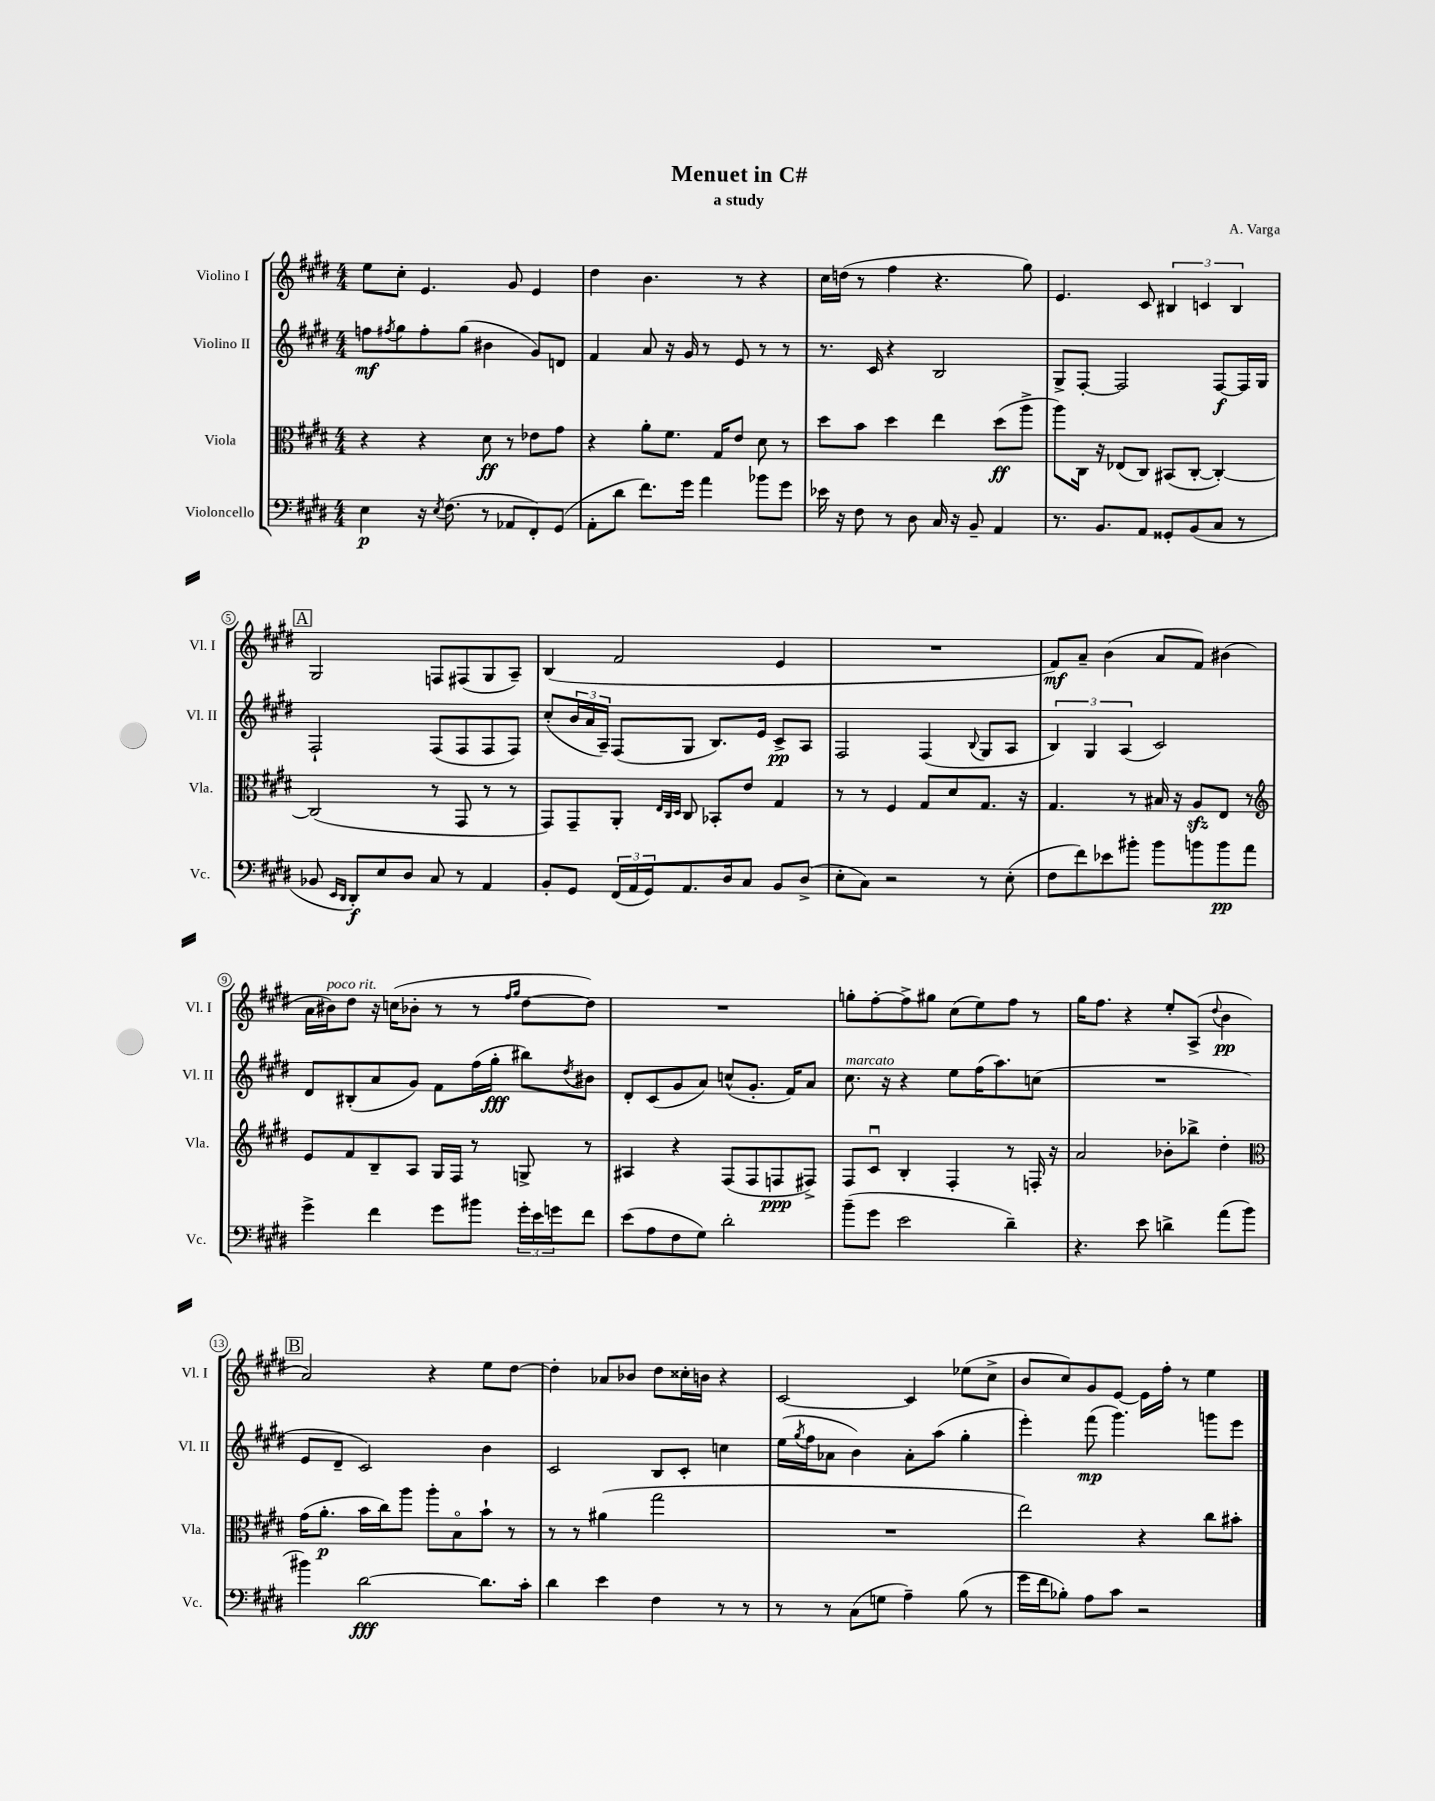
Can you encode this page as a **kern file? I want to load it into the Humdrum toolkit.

**kern	**dynam	**kern	**dynam	**kern	**dynam	**kern	**dynam
*part4	*part4	*part3	*part3	*part2	*part2	*part1	*part1
*staff4	*staff4	*staff3	*staff3	*staff2	*staff2	*staff1	*staff1
*I"Violoncello	*	*I"Viola	*	*I"Violino II	*	*I"Violino I	*
*I'Vc.	*	*I'Vla.	*	*I'Vl. II	*	*I'Vl. I	*
*clefF4	*	*clefC3	*	*clefG2	*	*clefG2	*
*k[f#c#g#d#]	*	*k[f#c#g#d#]	*	*k[f#c#g#d#]	*	*k[f#c#g#d#]	*
*M4/4	*	*M4/4	*	*M4/4	*	*M4/4	*
=1	=1	=1	=1	=1	=1	=1	=1
4E\	p	4r	.	8ffn\L	mf	8ee\L	.
.	.	.	.	8qff#X/	.	.	.
.	.	.	.	8gg#\	.	8cc#'\J	.
16r	.	4r	.	8ff#'\	.	4.e/	.
8qE/	.	.	.	.	.	.	.
(8.F#\	.	.	.	.	.	.	.
.	.	.	.	(8gg#\J	.	.	.
8r	.	8d#\	ff	4b#X\	.	.	.
8AA-X/L	.	8r	.	.	.	8g#/	.
8FF#'/)	.	8e-X\L	.	8g#/L)	.	4e/	.
(8GG#/J	.	8g#\J	.	8dn/J	.	.	.
=2	=2	=2	=2	=2	=2	=2	=2
8AA'\L	.	4r	.	4f#/	.	4dd#\	.
8d#\J	.	.	.	.	.	.	.
8.f#\L)	.	8a'\L	.	8a/	.	4.b\	.
.	.	8.f#\J	.	16r	.	.	.
16g#\Jk	.	.	.	16g#/	.	.	.
4a\	.	.	.	8r	.	.	.
.	.	16G#/KL	.	.	.	.	.
.	.	8e/J	.	8e/	.	8r	.
8b-X\L	.	8d#\	.	8r	.	4r	.
8g#\J	.	8r	.	8r	.	.	.
=3	=3	=3	=3	=3	=3	=3	=3
16e-X\	.	8dd#\L	.	8.r	.	16cc#\LL	.
16r	.	.	.	.	.	(16ddn\JJ	.
8F#\	.	8b\J	.	.	.	8r	.
.	.	.	.	16c#/	.	.	.
8r	.	4dd#\	.	4r	.	4ff#\	.
8D#\	.	.	.	.	.	.	.
16C#/	.	4ee\	.	2B/	.	4.r	.
16r	.	.	.	.	.	.	.
8BB~/	.	.	.	.	.	.	.
4AA/	.	(8dd#\L	ff	.	.	.	.
.	.	8aa^\J	.	.	.	8gg#\)	.
=4	=4	=4	=4	=4	=4	=4	=4
8.r	.	8aa\L)	.	8G#^/L	.	4.e/	.
.	.	16C#\Jk	.	[8F#'/J	.	.	.
8.BB/L	.	16r	.	.	.	.	.
.	.	(8E-X/L	.	2F#/]	.	.	.
8AA/J	.	8C#/J)	.	.	.	8c#/	.
8GG##X'/L	.	(8BB#X/L	.	.	.	6B#X/	.
(8BB/	.	[8C#'/J	.	.	.	.	.
.	.	.	.	.	.	6cn/	.
8C#/J	.	4C#'/_)	.	[8F#/L	f	.	.
.	.	.	.	.	.	6B#/	.
8r	.	.	.	16F#/L]	.	.	.
.	.	.	.	16G#/JJ	.	.	.
!!LO:LB:g=z
!!LO:REH:place=s1:t=A
=5	=5	=5	=5	=5	=5	=5	=5
8BB-X/	.	(2C#/]	.	2F#`/	.	2G#/	.
16qqEE/LL	.	.	.	.	.	.	.
16qqDD#/JJ	.	.	.	.	.	.	.
8DD#'/L)	f	.	.	.	.	.	.
8E/	.	.	.	.	.	.	.
8D#/J	.	.	.	.	.	.	.
8C#/	.	8r	.	(8F#/L	.	8Fn/L	.
8r	.	8GG#/	.	8F#/	.	(8F#X/	.
4AA/	.	8r	.	8F#/	.	8G#/	.
.	.	8r	.	8F#/J)	.	8A~/J)	.
=6	=6	=6	=6	=6	=6	=6	=6
8BB'/L	.	8GG#/L)	.	(8cc#'/L	.	(4B/	.
8GG#/J	.	8GG#~/	.	24b/L	.	.	.
.	.	.	.	24a/	.	.	.
.	.	.	.	24A~/JJ)	.	.	.
(24FF#/LL	.	8AA'/J	.	(8F#/L	.	2f#/	.
24AA/	.	.	.	.	.	.	.
24GG#/J)	.	.	.	.	.	.	.
.	.	32qqE/LLL	.	.	.	.	.
.	.	32qqC#/	.	.	.	.	.
.	.	32qqD#/JJJ	.	.	.	.	.
8.AA/	.	8C#/	.	8G#/J	.	.	.
.	.	8BB-X'/L	.	8.B/L)	.	.	.
16D#/k	.	.	.	.	.	.	.
8C#/J	.	8e/J	.	.	.	.	.
.	.	.	.	16e/Jk	.	.	.
8BB/L	.	4G#/	.	8c#^/L	pp	4e/	.
(8D#^/J	.	.	.	8A/J	.	.	.
=7	=7	=7	=7	=7	=7	=7	=7
8E'\L	.	8r	.	2F#/	.	1r	.
8C#\J)	.	8r	.	.	.	.	.
2r	.	4F#/	.	.	.	.	.
.	.	8G#/L	.	(4F#/	.	.	.
.	.	8d#/	.	.	.	.	.
.	.	.	.	8qqB/	.	.	.
8r	.	8.G#/J	.	8G#/L	.	.	.
(8E'\	.	.	.	8A/J	.	.	.
.	.	16r	.	.	.	.	.
=8	=8	=8	=8	=8	=8	=8	=8
8F#\L	.	4.G#/	.	6B/)	.	8f#/L)	mf
8f#\)	.	.	.	.	.	8a~/J	.
.	.	.	.	6G#/	.	.	.
8e-X\	.	.	.	.	.	(4b\	.
.	.	.	.	(6A/	.	.	.
8b#X'\J	.	8r	.	.	.	.	.
8b#\L	.	16B#X/	.	2c#/)	.	8a/L	.
.	.	16r	.	.	.	.	.
8bn\	.	8Azz/L	.	.	.	8f#/J)	.
8b\	pp	8E/J	.	.	.	(4b#X\	.
8a\J	.	8r	.	.	.	.	.
!!LO:LB:g=z
=9	=9	=9	=9	=9	=9	=9	=9
*	*	*clefG2	*	*	*	*	*
4g#^\	.	8e/L	.	8d#/L	.	16a\LL	.
!	!	!	!	!	!	!LO:TX:a:i:t=poco rit.	!
.	.	.	.	.	.	16b#X\J)	.
.	.	8f#/	.	(8B#X'/	.	8dd#\J	.
4f#\	.	8B~/	.	8a/	.	16r	.
.	.	.	.	.	.	(16ccn\KL	.
.	.	8A/J	.	8g#/J)	.	8b-X'\J	.
8g#\L	.	16G#/LL	.	8f#\L	.	8r	.
.	.	16F#/JJ	.	.	.	.	.
8b#X\J	.	8r	.	(16ff#\L	.	8r	.
.	.	.	.	16gg#'\JJ	fff	.	.
.	.	.	.	.	.	16qqff#/LL	.
.	.	.	.	.	.	16qqgg#/JJ	.
24g#'\LL	.	8Gn^/	.	8bb#X\L)	.	[8dd#\L	.
24e\	.	.	.	.	.	.	.
24gn\J	.	.	.	.	.	.	.
.	.	.	.	8qdd#/	.	.	.
8f#\J	.	8r	.	8b#X\J	.	8dd#\J])	.
=10	=10	=10	=10	=10	=10	=10	=10
(8e\L	.	4A#X/	.	8d#'/L	.	1r	.
8A\	.	.	.	(8c#/	.	.	.
8F#\	.	4r	.	8g#/	.	.	.
8G#\J)	.	.	.	8a/J)	.	.	.
2d#'\	.	(8F#/L	.	(8ccn^^/L	.	.	.
.	.	8F#/	.	8.g#'/J	.	.	.
.	.	8Fn/	ppp	.	.	.	.
.	.	.	.	16f#/KL)	.	.	.
.	.	8F#X^/J)	.	8a/J	.	.	.
=11	=11	=11	=11	=11	=11	=11	=11
!	!	!	!	!LO:TX:a:i:t=marcato	!	!	!
(8b~\L	.	8F#/L	.	8.cc#\	.	8ggn'\L	.
8g#\J	.	8c#u/J	.	.	.	[8ff#'\	.
.	.	.	.	16r	.	.	.
2e\	.	4B'/	.	4r	.	8ff#^\]	.
.	.	.	.	.	.	8gg#X\J	.
.	.	4F#'/	.	8ee\L	.	(8cc#\L	.
.	.	.	.	(16ff#\K	.	8ee\)	.
.	.	.	.	8.aa\)	.	.	.
4d#~\)	.	8r	.	.	.	8ff#\J	.
.	.	16Fn'/	.	(8ccn\J	.	8r	.
.	.	16r	.	.	.	.	.
=12	=12	=12	=12	=12	=12	=12	=12
4.r	.	2a/	.	1r	.	16gg#\KL	.
.	.	.	.	.	.	8.ff#\J	.
.	.	.	.	.	.	4r	.
8e\	.	.	.	.	.	.	.
4dn^\	.	8b-X'\L	.	.	.	8ee'/L	.
.	.	8bb-X^\J	.	.	.	(8A^/J	.
.	.	.	.	.	.	8qqdd#/	.
(8a\L	.	4dd#'\	.	.	.	4b\	pp
8b\J	.	.	.	.	.	.	.
!!LO:LB:g=z
!!LO:REH:place=s1:t=B
=13	=13	=13	=13	=13	=13	=13	=13
*	*	*clefC3	*	*	*	*	*
4b#X\)	.	(16g#\KL	.	8e/L	.	2a/)	.
.	.	8.a'\J	p	.	.	.	.
.	.	.	.	8d#~/J	.	.	.
[2d#\	fff	16b\LL	.	2c#/)	.	.	.
.	.	16cc#\J)	.	.	.	.	.
.	.	8aa\J	.	.	.	.	.
.	.	8aa'\L	.	.	.	4r	.
.	.	8B\	.	.	.	.	.
8.d#\L]	.	8b`\J	.	4b\	.	8ee\L	.
.	.	8r	.	.	.	[8dd#\J	.
16c#'\Jk	.	.	.	.	.	.	.
=14	=14	=14	=14	=14	=14	=14	=14
4d#\	.	8r	.	2c#/	.	4dd#'\]	.
.	.	8r	.	.	.	.	.
4e\	.	(4a#X\	.	.	.	8a-X/L	.
.	.	.	.	.	.	8b-X/J	.
4F#\	.	2gg#\	.	8B/L	.	8dd#\L	.
.	.	.	.	8c#'/J	.	16cc##X'\L	.
.	.	.	.	.	.	16bn\JJ	.
8r	.	.	.	4ccn\	.	4r	.
8r	.	.	.	.	.	.	.
=15	=15	=15	=15	=15	=15	=15	=15
8r	.	1r	.	(16ee\LL	.	[2c#/	.
.	.	.	.	8qgg#/	.	.	.
.	.	.	.	16ff#\J	.	.	.
8r	.	.	.	8a-X\J	.	.	.
(8C#\L	.	.	.	4b\)	.	.	.
8Gn\J	.	.	.	.	.	.	.
4A~\)	.	.	.	8a-'\L	.	4c#/]	.
.	.	.	.	(8aa\J	.	.	.
(8B\	.	.	.	4gg#'\	.	(8ee-X\L	.
8r	.	.	.	.	.	8cc#^\J	.
=16	=16	=16	=16	=16	=16	=16	=16
16g#\LL	.	2ee\)	.	4eee'\)	.	8b/L	.
16f#\J	.	.	.	.	.	.	.
8B-X'\J)	.	.	.	.	.	8cc#/)	.
8A\L	.	.	.	(8fff#\	mp	8g#/	.
8c#\J	.	.	.	4.ggg#\)	.	[8e/J	.
2r	.	4r	.	.	.	16e\LL]	.
.	.	.	.	.	.	16ff#'\JJ	.
.	.	.	.	.	.	8r	.
.	.	8cc#\L	.	8gggn\L	.	4ee\	.
.	.	8b#X'\J	.	8eee\J	.	.	.
==	==	==	==	==	==	==	==
*-	*-	*-	*-	*-	*-	*-	*-
